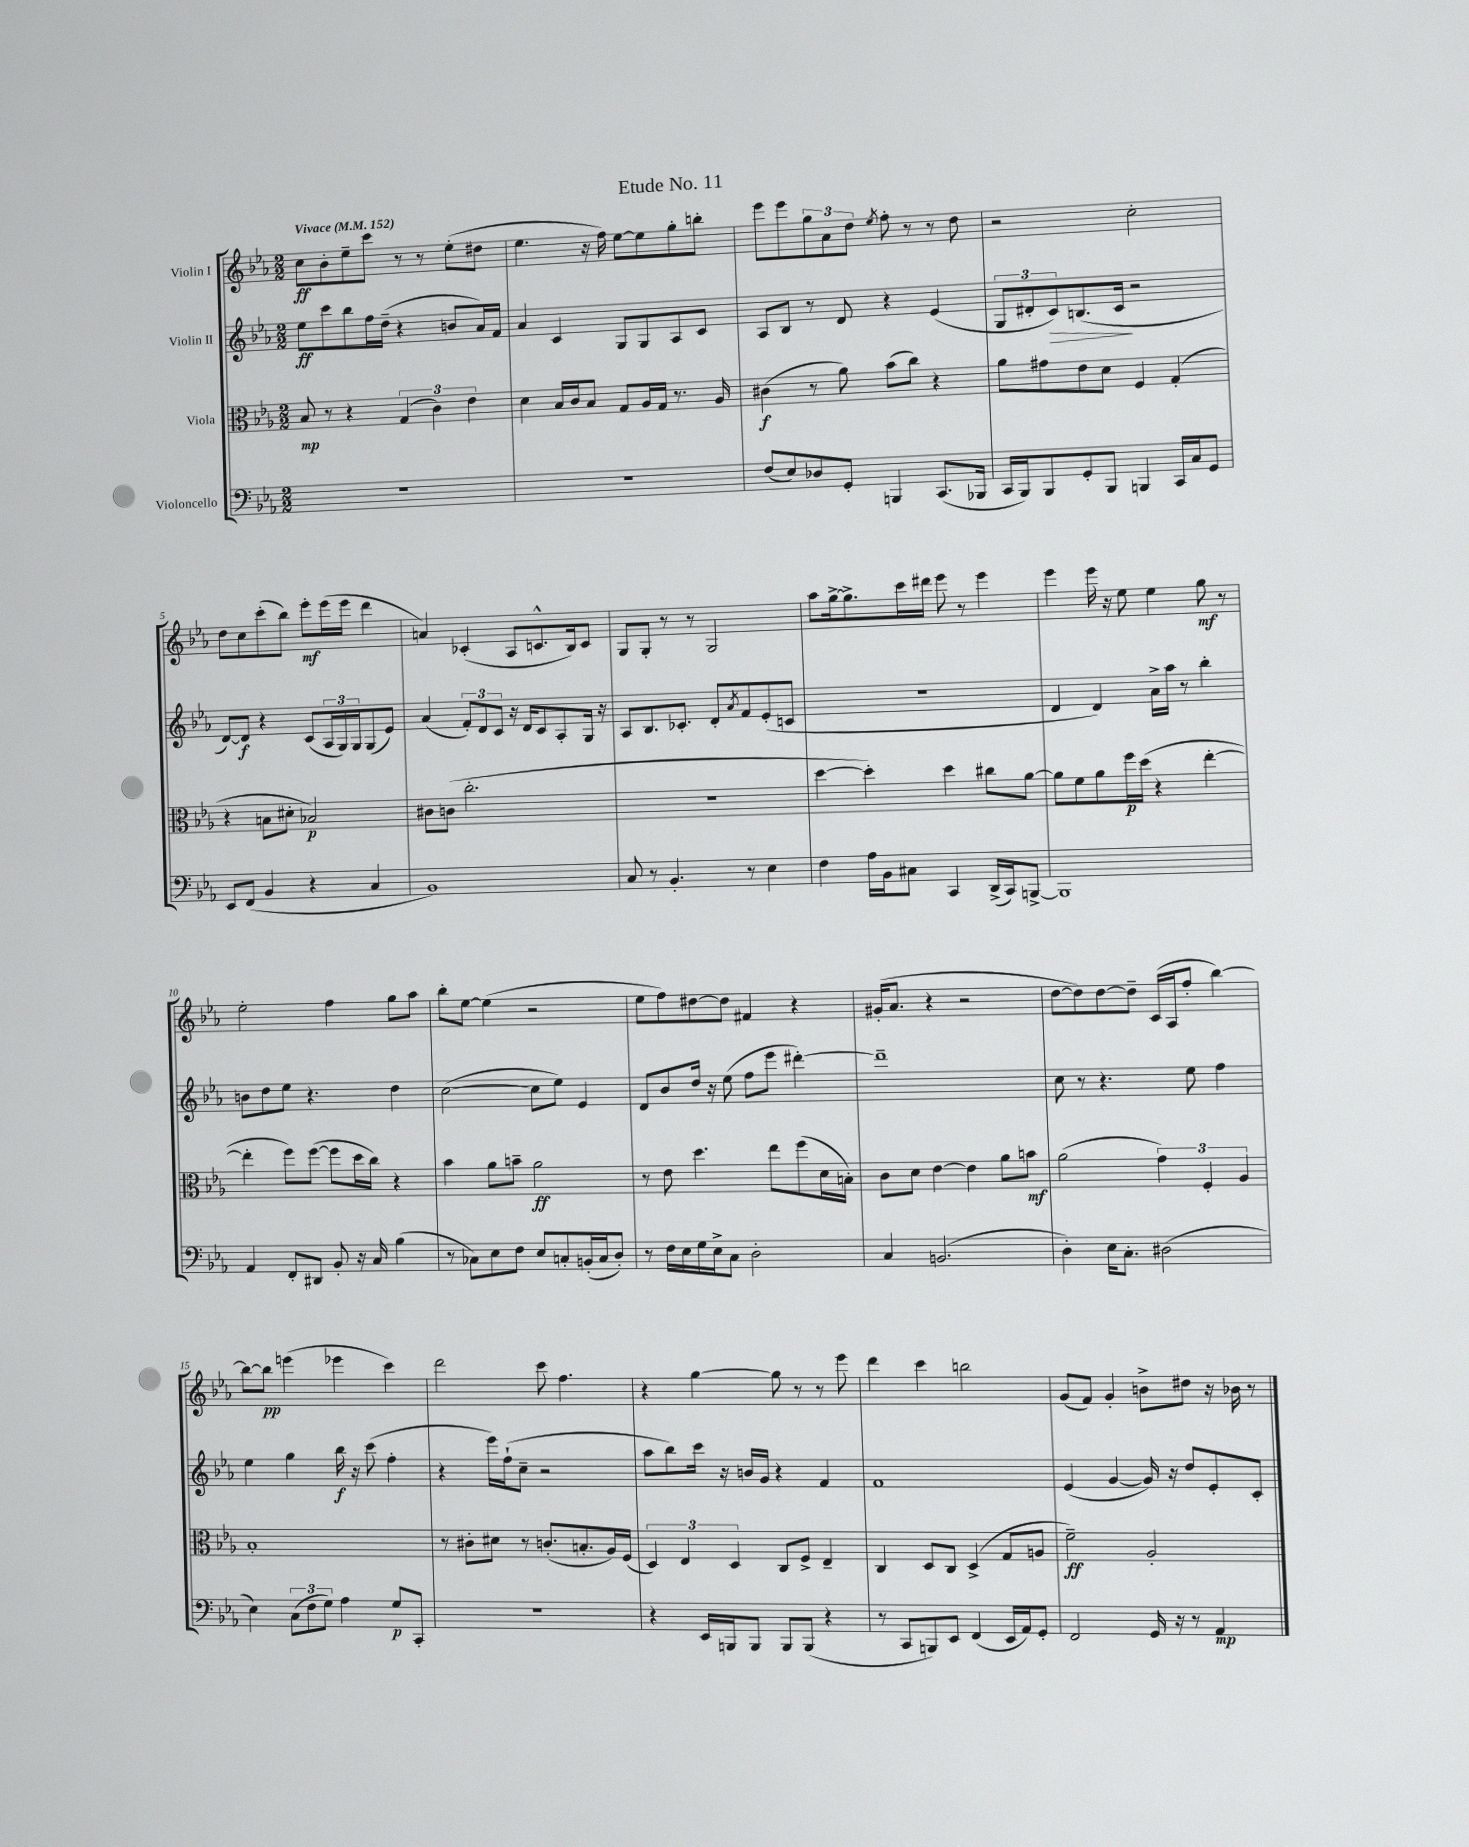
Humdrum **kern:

**kern	**kern	**kern	**kern
*staff4	*staff3	*staff2	*staff1
*clefF4	*clefC3	*clefG2	*clefG2
*k[b-e-a-]	*k[b-e-a-]	*k[b-e-a-]	*k[b-e-a-]
*M2/2	*M2/2	*M2/2	*M2/2
*MM152	*MM152	*MM152	*MM152
1r	8B-	8ee-	8cc
.	8r	8ccc	8b-'
.	4r	8bb-	8ee-~
.	.	16ff	8ccc
.	.	(16dd~	.
.	(6G	4r	8r
.	.	.	8r
.	6c)	.	.
.	.	8b	(8ee-'
.	6e-	.	.
.	.	16a-)	8dd#
.	.	16f	.
=	=	=	=
1r	4d	4a-	4.ee-
.	16B-	4c	.
.	16c	.	.
.	8B-	.	16r
.	.	.	16ff)
.	8G	8G	[8ee-
.	16A-	8G	8ee-]
.	16G	.	.
.	8.r	8A-	8gg'
.	.	8c	8bb'
.	16A-	.	.
=	=	=	=
(8F	(4c#	8A-	8eee-
8E-)	.	8B-	8eee-
8D-	8r	8r	12gg
.	.	.	12a-
8GG'	8a-)	8d	.
.	.	.	12dd
.	.	.	8qee-
4BBB	(8b-	4r	8ff'
.	8cc)	.	8r
(8.CC	4r	(4e-	8r
.	.	.	8dd
16BBB-	.	.	.
=	=	=	=
16CC	8a-	12G	2r
16BBB-)	.	.	.
.	.	12d#'	.
8BBB-	8g#	.	.
.	.	12c)	.
8GG'	8e-	(8.B	.
8BBB-	8d	.	.
.	.	16c	.
4BBB	4F	2r	2cc'
16CC	(4G'	.	.
16C	.	.	.
8GG	.	.	.
=	=	=	=
8EE-	4r	[8d)	8dd
(8FF	.	8d]	8cc
4BB-	8B	4r	(8ccc'
.	8d#'	.	8bb-)
4r	2B-)	(8c	8eee-'
.	.	24A-	(16eee-
.	.	24G)	.
.	.	.	16eee-
.	.	24G	.
4C	.	(8G	4ddd
.	.	8e-)	.
=	=	=	=
1BB-)	8c#	(4a-	4a)
.	(8c	.	.
.	2.cc'	12f')	(4c-'
.	.	12d	.
.	.	12c	.
.	.	16r	8A-
.	.	16d	.
.	.	8c	8.c^^
.	.	8A-'	.
.	.	.	16B-)
.	.	16G	8c
.	.	16r	.
=	=	=	=
8C	1r	8A-	8G
8r	.	8.B-	8G'
4.BB-'	.	.	8r
.	.	8.c-'	.
.	.	.	8r
.	.	8d'	2G
.	.	8qa-	.
8r	.	8f	.
4E-	.	(8e-'	.
.	.	8c	.
=	=	=	=
4F	[4dd	1r	8aa-
.	.	.	[16gg^
.	.	.	8.gg^]
16A-	4dd'])	.	.
16BB-	.	.	.
8C#	.	.	16ccc
.	.	.	16ddd#
4CC	4dd	.	8eee-
.	.	.	8r
(16DD^	8cc#	.	4eee-
16CC)	.	.	.
[8BBB^	[8a-	.	.
=	=	=	=
1BBB]	8a-]	4d	4eee-
.	8f	.	.
.	8a-	4d)	16eee-
.	.	.	16r
.	16ff	.	8ee-
.	(16dd	.	.
.	4r	16a-^	4ee-
.	.	16aa-	.
.	.	8r	.
.	[4ee-'	4bb-'	8gg
.	.	.	8r
=	=	=	=
4AA-	4ee-']	8b	2ee-'
.	.	8dd	.
8FF'	8ff)	8ee-	.
8DD#	([8ff	4.r	.
8BB-'	8ff]	.	4ff
16r	16dd	.	.
16C	16cc)	.	.
(4B-	4r	4dd	8gg
.	.	.	8aa-
=	=	=	=
8r	4b-	([2cc	8bb-'
8C-)	.	.	[8ee-
8E-	8a-	.	(4ee-]
8F	8b~	.	.
8E-	2a-	8cc]	2r
8C'	.	8ee-)	.
(16BB'	.	4e-	.
16C	.	.	.
8D')	.	.	.
=	=	=	=
8r	8r	8d	8ee-
16F	8e-	8b-	8ff)
16E-	.	.	.
16G	4.dd	16dd	[8dd#
16E-^	.	16r	.
8C	.	(8ee-	8dd#]
2D'	.	8ff	4f#
.	8ee-	8eee-	.
.	(8ff	[4ddd#')	4r
.	16d	.	.
.	16B')	.	.
=	=	=	=
4C	8c	1ddd#~]	(16g#'
.	.	.	8.a-
.	8d	.	.
(2.BB	[4e-	.	4r
.	4e-]	.	2r
.	8a-	.	.
.	8b	.	.
=	=	=	=
4D')	(2a-	8cc	[8dd
.	.	8r	8dd])
16E-	.	4.r	[8dd
8.C'	.	.	.
.	.	.	8dd~]
(2D#	6g)	.	(16c
.	.	.	16A-
.	.	8ee-	8ff'
.	6F'	.	.
.	.	4ff	[4bb-)
.	6A-	.	.
=	=	=	=
4E-)	1B-'	4ee-	8bb-_
.	.	.	8bb-]
(12C	.	4gg	(4eee
12F	.	.	.
12G)	.	.	.
4A-	.	16bb-	4eee-
.	.	16r	.
.	.	(8ccc	.
8G	.	4ff'	4ccc)
8CC'	.	.	.
=	=	=	=
1r	8r	4r	2ddd
.	8c#'	.	.
.	8d#	16eee-)	.
.	.	(16ff`	.
.	8r	8cc~	.
.	(8.c'	2r	8ccc
.	.	.	4.ff
.	8.B'	.	.
.	16A-)	.	.
.	(16F	.	.
=	=	=	=
4r	6D)	8aa-	4r
.	.	8bb-)	.
.	6E-	.	.
16EE-	.	16ccc	[4gg
16BBB	.	16r	.
.	6D	.	.
8BBB	.	16b	.
.	.	16g	.
8BBB	8C	4r	8gg]
(8BBB	8F^	.	8r
4r	4E-~	4f	8r
.	.	.	8eee-
=	=	=	=
8r	4C	1f	4ddd
8CC	.	.	.
8BBB)	8D	.	4ccc
8EE-	8C	.	.
(4FF	(4D^	.	2bb
16EE-	8G	.	.
16AA-)	.	.	.
8GG'	8A	.	.
=	=	=	=
2FF	2f~)	(4e-	(8g
.	.	.	8f)
.	.	[4g	4g'
16GG	2A-'	16g])	8b^
16r	.	16r	.
8r	.	8dd	8dd#
4AA-	.	8e-'	16r
.	.	.	16b-
.	.	8c'	8r
==	==	==	==
*-	*-	*-	*-
